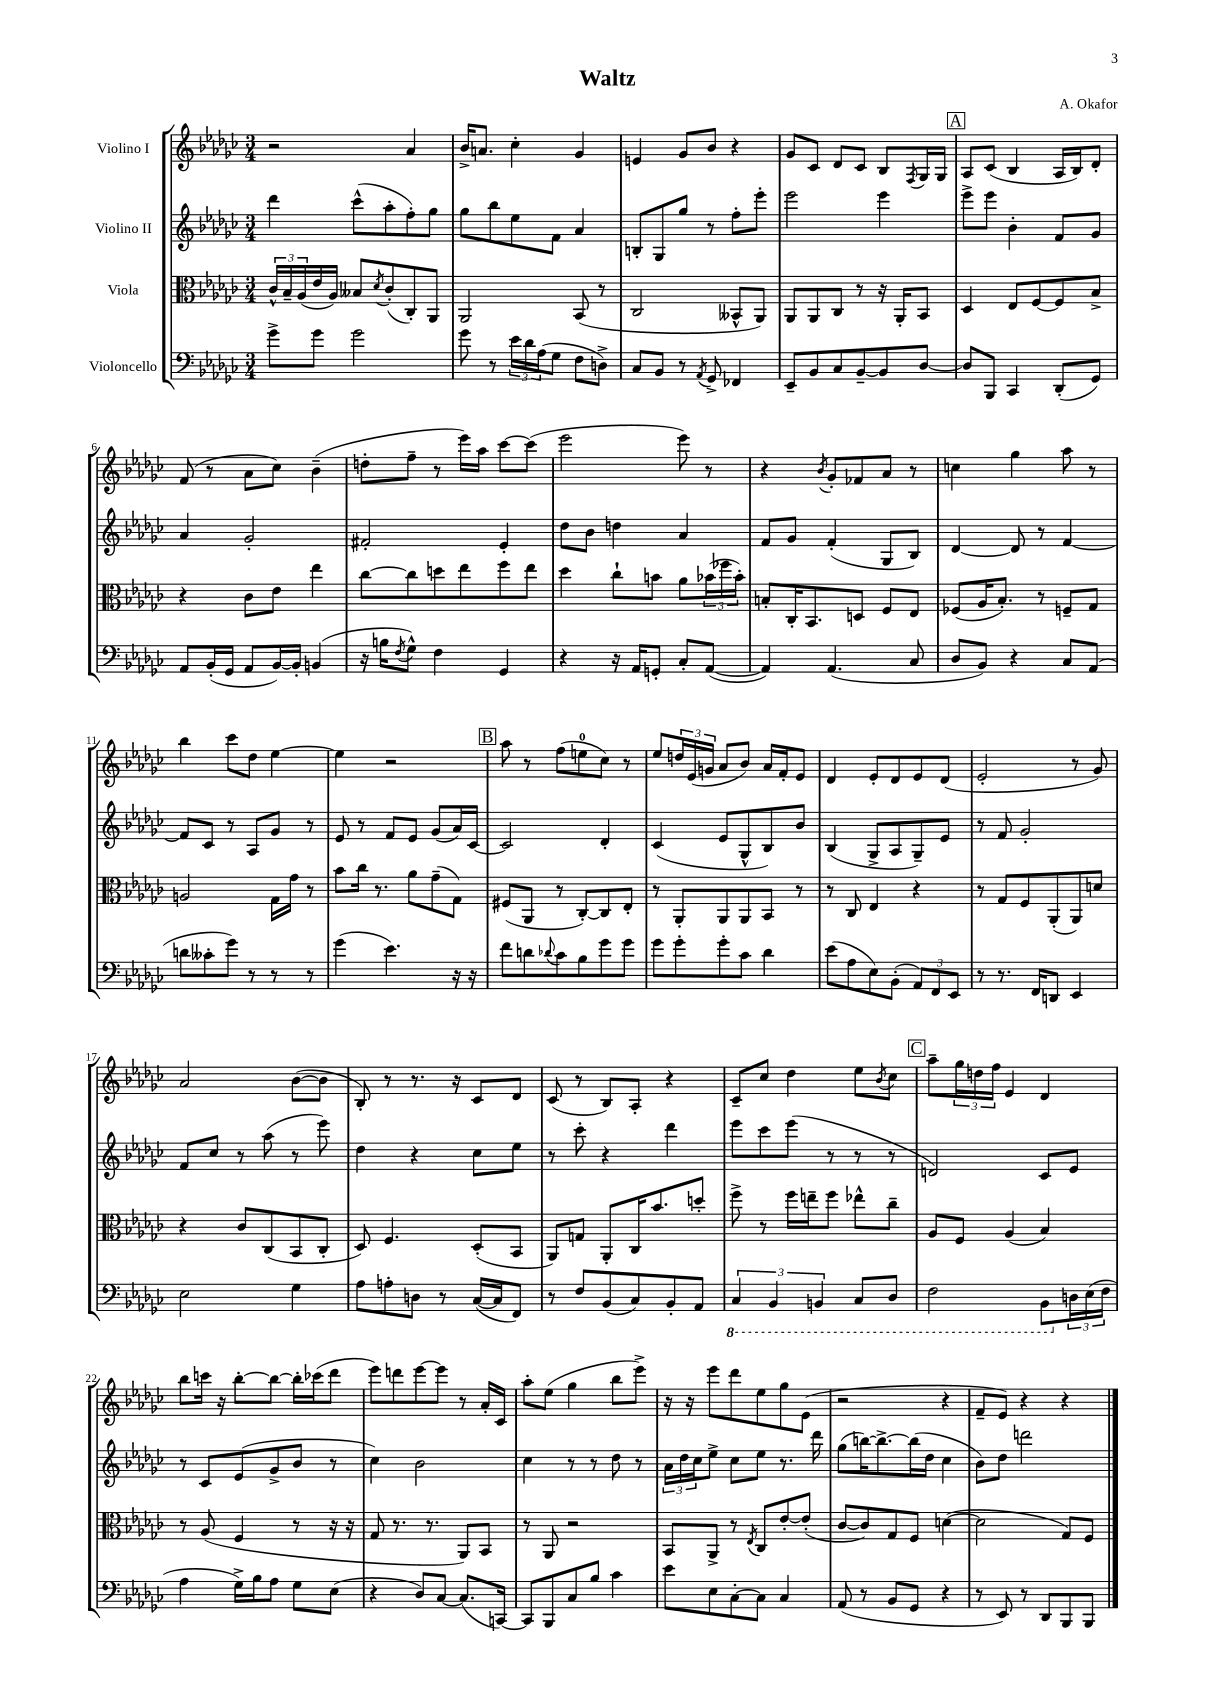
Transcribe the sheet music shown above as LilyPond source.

\header { title = "Waltz" composer = "A. Okafor" }
<<
\new StaffGroup <<
\new Staff = "s0" \with { instrumentName = "Violino I" } {
    \clef treble \key ges \major \numericTimeSignature \time 3/4
    r2 aes'4 |
    bes'16-> a'8. ces''4-. ges'4 |
    e'4 ges'8 bes'8 r4 |
    ges'8 ces'8 des'8 ces'8 bes8 \acciaccatura { f8 } ges16 ges16 |
    \mark \markup { \box "A" } aes8 ces'8( bes4 aes16 bes16) des'8-. |
    f'8( r8 aes'8 ces''8) bes'4--( |
    d''8-. f''8-- r8 ees'''16) aes''16 ces'''8~ ces'''8( |
    ees'''2 ees'''8) r8 |
    r4 \acciaccatura { bes'8 } ges'8-. fes'8 aes'8 r8 |
    c''4 ges''4 aes''8 r8 |
    bes''4 ces'''8 des''8 ees''4~ |
    ees''4 r2 |
    \mark \markup { \box "B" } aes''8 r8 f''8( e''8-0 ces''8) r8 |
    ees''8 \tuplet 3/2 { d''16 ees'16( g'16 } aes'8 bes'8) aes'16 f'16-. ees'8 |
    des'4 ees'8-. des'8 ees'8 des'8( |
    ees'2-. r8 ges'8) |
    aes'2 bes'8~( bes'8 |
    bes8-.) r8 r8. r16 ces'8 des'8 |
    ces'8( r8 bes8) aes8-. r4 |
    ces'8-- ces''8 des''4 ees''8 \acciaccatura { bes'8 } ces''8 |
    \mark \markup { \box "C" } aes''8-- \tuplet 3/2 { ges''16 d''16 f''16 } ees'4 des'4 |
    bes''8 c'''16 r16 bes''8~-. bes''8~ bes''16-. ces'''16( des'''8 |
    ees'''8) d'''8 ees'''8~ ees'''8 r8 aes'16-. ces'16 |
    aes''8-. ees''8( ges''4 bes''8 ees'''8->) |
    r16 r16 ees'''8 des'''8 ees''8 ges''8 ees'8( |
    r2 r4 |
    f'8-- ees'8) r4 r4 \bar "|." |
}
\new Staff = "s1" \with { instrumentName = "Violino II" } {
    \clef treble \key ges \major \numericTimeSignature \time 3/4
    des'''4 ces'''8-^( aes''8-. f''8-.) ges''8 |
    ges''8 bes''8 ees''8 f'8 aes'4 |
    b8-. ges8 ges''8 r8 f''8-. ees'''8-. |
    ees'''2 ees'''4 |
    \mark \markup { \box "A" } ees'''8-> ees'''8 bes'4-. f'8 ges'8 |
    aes'4 ges'2-. |
    fis'2-. ees'4-. |
    des''8 bes'8 d''4 aes'4 |
    f'8 ges'8 f'4-.( ges8 bes8) |
    des'4~ des'8 r8 f'4~ |
    f'8 ces'8 r8 aes8 ges'8 r8 |
    ees'8 r8 f'8 ees'8 ges'8( aes'16) ces'16~ |
    \mark \markup { \box "B" } ces'2 des'4-. |
    ces'4( ees'8 ges8-^ bes8) bes'8 |
    bes4( ges8-> aes8 ges8--) ees'8 |
    r8 f'8 ges'2-. |
    f'8 ces''8 r8 aes''8( r8 ees'''8) |
    des''4 r4 ces''8 ees''8 |
    r8 ces'''8-. r4 des'''4 |
    ees'''8 ces'''8 ees'''8( r8 r8 r8 |
    \mark \markup { \box "C" } d'2) ces'8 ees'8 |
    r8 ces'8 ees'8( ges'8-> bes'8 r8 |
    ces''4) bes'2 |
    ces''4 r8 r8 des''8 r8 |
    \tuplet 3/2 { aes'16 des''16 ces''16 } ees''8-> ces''8 ees''8 r8. des'''16 |
    ges''8( b''16~) b''8.~-> b''16( des''16 ces''4 |
    bes'8) des''8 d'''2 \bar "|." |
}
\new Staff = "s2" \with { instrumentName = "Viola" } {
    \clef alto \key ges \major \numericTimeSignature \time 3/4
    \tuplet 3/2 { ces'16-^ bes16-- aes16( } ees'16 aes16) beses8 \acciaccatura { des'8 } ces'8-.( ces8-.) aes,8 |
    aes,2 bes,8( r8 |
    ces2 beses,8-^ aes,8) |
    aes,8 aes,8 ces8 r8 r16 aes,16-. bes,8 |
    \mark \markup { \box "A" } des4 ees8 f8~ f8 bes8-> |
    r4 ces'8 ees'8 ees''4 |
    ces''8~ ces''8 d''8 ees''8 f''8 ees''8 |
    des''4 ces''8-! b'8 aes'8 \tuplet 3/2 { bes'16( fes''16 bes'16-.) } |
    b8-. ces16-. bes,8. d8 f8 ees8 |
    fes8( aes16 bes8.-.) r8 f8-- ges8 |
    a2 ges16 ges'16 r8 |
    bes'8 ces''16 r8. aes'8 ges'8--( ges8) |
    \mark \markup { \box "B" } fis8( aes,8 r8 ces8~-.) ces8 ees8-. |
    r8 aes,8-. aes,8 aes,8 bes,8 r8 |
    r8 ces8 ees4 r4 |
    r8 ges8 f8 aes,8-.( aes,8) d'8 |
    r4 ces'8 ces8( bes,8 ces8-. |
    des8) f4. des8-.( bes,8 |
    aes,8) g8 aes,8-. ces16 bes'8. d''8-. |
    f''8-> r8 f''16 e''16-- f''8 ees''8-^ ces''8-- |
    \mark \markup { \box "C" } aes8 f8 aes4( bes4) |
    r8 aes8( f4 r8 r16 r16 |
    ges8 r8. r8. aes,8) bes,8 |
    r8 aes,8 r2 |
    bes,8 aes,8-> r8 \acciaccatura { ees8 } ces8 ees'8~-. ees'8-.( |
    ces'8~ ces'8) ges8 f8 d'4~( |
    d'2 ges8) f8 \bar "|." |
}
\new Staff = "s3" \with { instrumentName = "Violoncello" } {
    \clef bass \key ges \major \numericTimeSignature \time 3/4
    ges'8-> ges'8 ges'2 |
    ges'8 r8 \tuplet 3/2 { ees'16 des'16 aes16( } ges8 f8 d8->) |
    ces8 bes,8 r8 \acciaccatura { aes,8 } ges,8-> fes,4 |
    ees,8-- bes,8 ces8 bes,8~-- bes,8 des8~ |
    \mark \markup { \box "A" } des8 bes,,8 ces,4 des,8-.( ges,8) |
    aes,8 bes,16-.( ges,16 aes,8 bes,16~) bes,16-. b,4( |
    r16 b16 \acciaccatura { f8 } ges8-^) f4 ges,4 |
    r4 r16 aes,16 g,8-. ces8-. aes,8~( |
    aes,4) aes,4.( ces8 |
    des8 bes,8) r4 ces8 aes,8( |
    d'8 ceses'8-. ges'8) r8 r8 r8 |
    ges'4( ees'4.) r16 r16 |
    \mark \markup { \box "B" } f'8 d'8 \appoggiatura { des'8 } ces'8 bes8 ges'8 ges'8 |
    ges'8 ges'8-. ges'8-. ces'8 des'4 |
    ees'8( aes8 ees8) bes,8-.( \tuplet 3/2 { aes,8) f,8 ees,8 } |
    r8 r8. f,16 d,8 ees,4 |
    ees2 ges4 |
    aes8 a8-. d8 r8 ces16~( ces16 f,8) |
    r8 f8 bes,8( ces8) bes,8-. aes,8 |
    \tuplet 3/2 { \ottava #-1 ces,4 bes,,4 b,,4 } ces,8 des,8 |
    \mark \markup { \box "C" } f,2 bes,,8 \ottava #0 \tuplet 3/2 { d16 ees16( f16 } |
    aes4 ges16->) bes16 aes8 ges8 ees8( |
    r4 des8) ces8~ ces8.( c,16~) |
    c,8 bes,,8 ces8 bes8 ces'4 |
    ees'8 ees8 ces8~-. ces8 ces4 |
    aes,8( r8 bes,8 ges,8 r4 |
    r8 ees,8) r8 des,8 bes,,8 bes,,8 \bar "|." |
}
>>
>>
